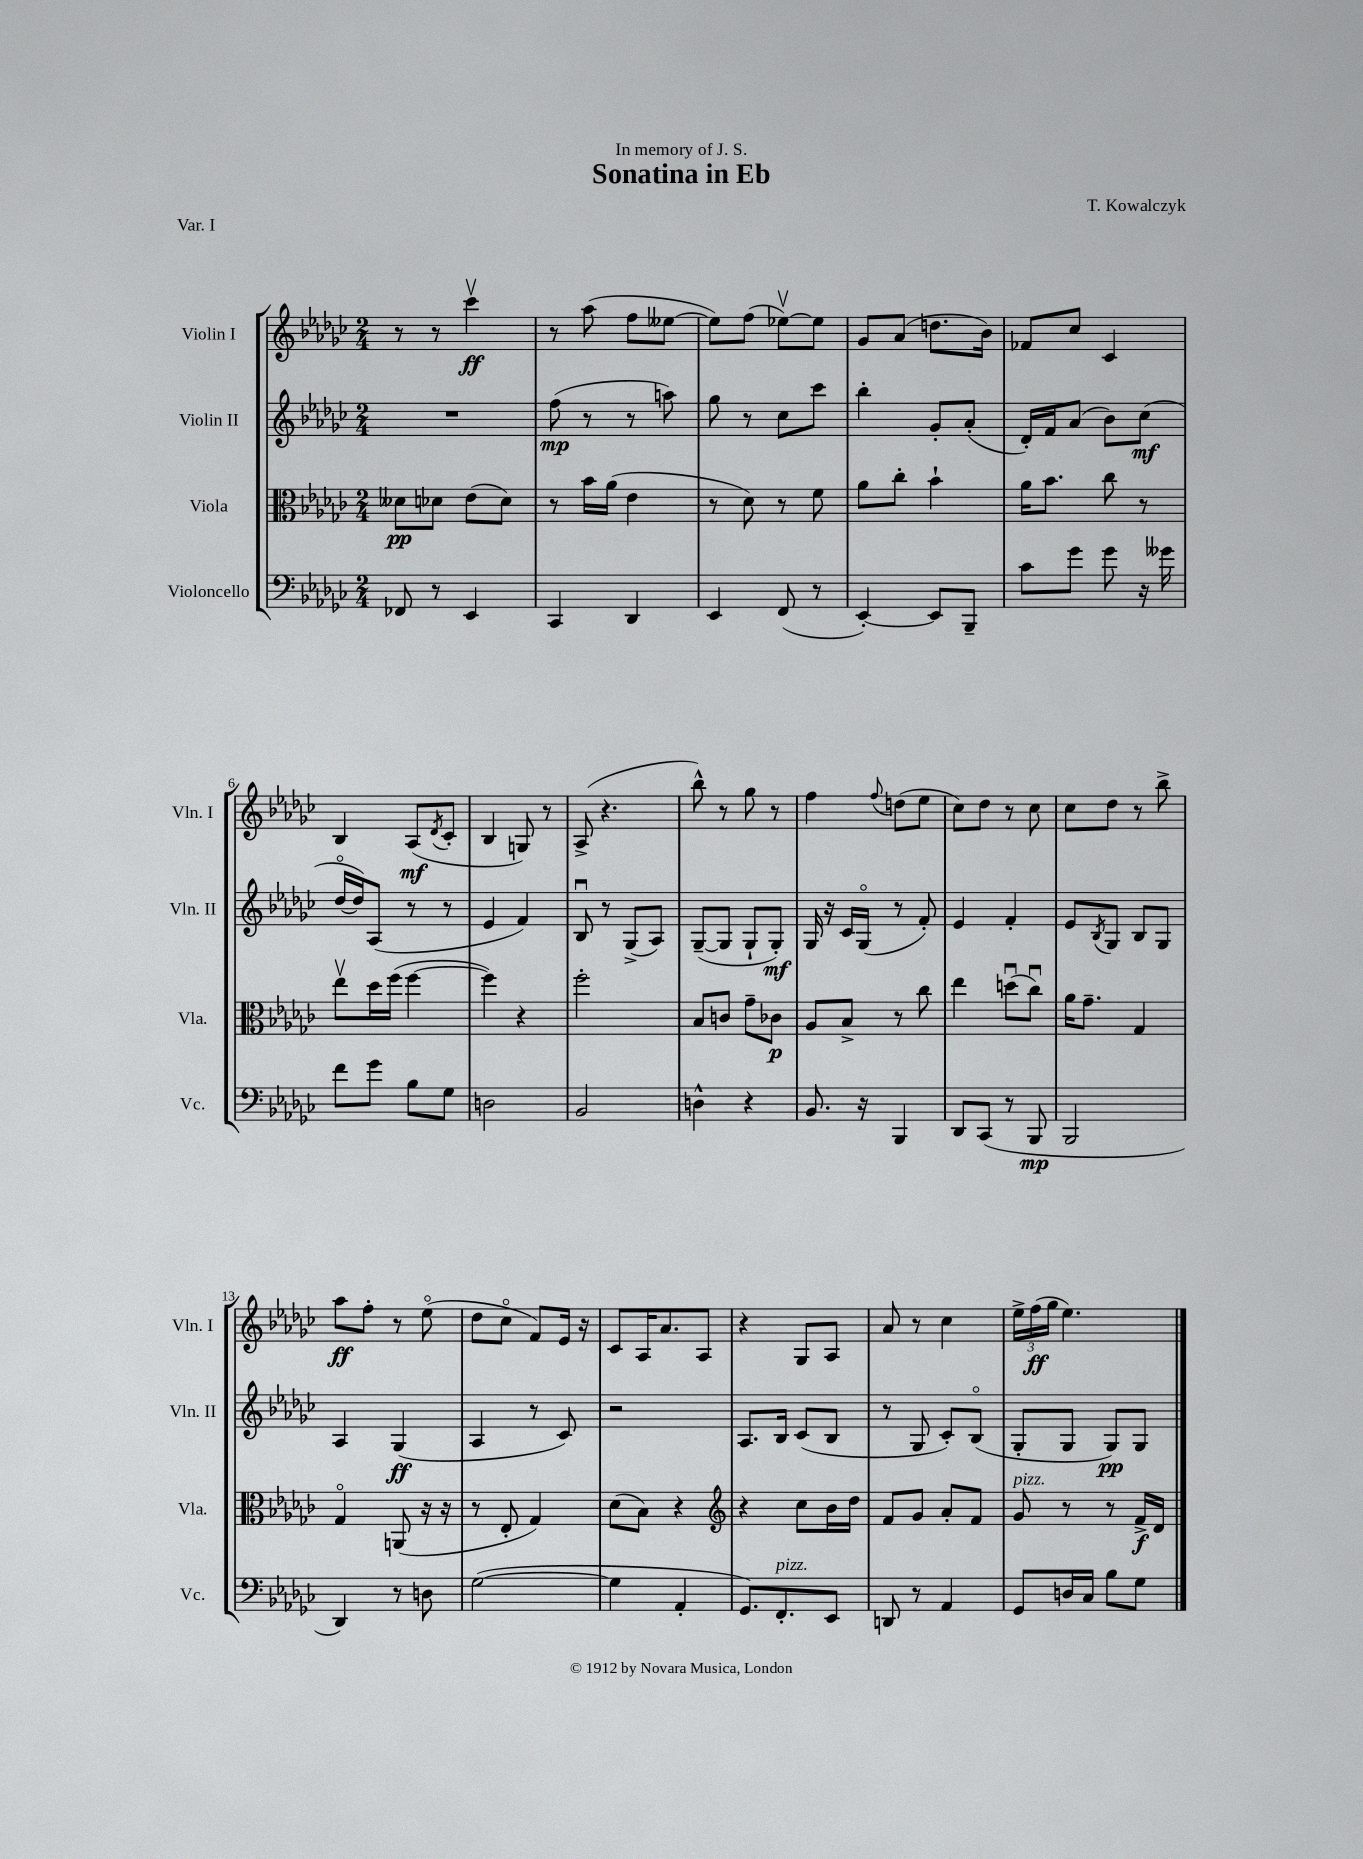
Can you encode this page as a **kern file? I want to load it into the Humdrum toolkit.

**kern	**kern	**kern	**kern
*staff4	*staff3	*staff2	*staff1
*clefF4	*clefC3	*clefG2	*clefG2
*k[b-e-a-d-g-c-]	*k[b-e-a-d-g-c-]	*k[b-e-a-d-g-c-]	*k[b-e-a-d-g-c-]
*M2/4	*M2/4	*M2/4	*M2/4
8FF-	8d--	2r	8r
8r	8d-	.	8r
4EE-	(8e-	.	4ccc-v
.	8d-)	.	.
=	=	=	=
4CC-	8r	(8ff	8r
.	16b-	8r	(8aa-
.	(16a-	.	.
4DD-	4e-	8r	8ff
.	.	8aa)	[8ee--
=	=	=	=
4EE-	8r	8gg-	8ee--])
.	8d-)	8r	(8ff
(8FF	8r	8cc-	[8ee-v)
8r	8f	8ccc-	8ee-]
=	=	=	=
[4EE-')	8a-	4bb-'	8g-
.	8cc-'	.	(8a-
8EE-]	4b-`	8g-'	8.dd
8BBB-~	.	(8a-'	.
.	.	.	16b-)
=	=	=	=
8c-	16a-	16d-')	8f-
.	8.b-	16f	.
8g-	.	(8a-	8cc-
8g-	8cc-	8b-)	4c-
16r	8r	(8cc-	.
16g--	.	.	.
=	=	=	=
8f	8ee-v	[16dd-o	4B-
.	.	16dd-])	.
8g-	16dd-	(8A-	.
.	(16ff	.	.
8B-	[4ff	8r	(8A-
.	.	.	8qd-
8G-	.	8r	8c-'
=	=	=	=
2D	4ff])	4e-	4B-
.	4r	4f)	8G)
.	.	.	8r
=	=	=	=
2BB-	2ff'	8B-u	(8A-^
.	.	8r	4.r
.	.	(8G-^	.
.	.	8A-)	.
=	=	=	=
4D^^	8B-	([8G-~	8bb-^^)
.	8c	8G-]	8r
4r	8g-~	8G-`	8gg-
.	8c-	8G-')	8r
=	=	=	=
8.BB-	8A-	16G-	4ff
.	.	16r	.
.	8B-^	16c-	.
16r	.	(16G-o	.
.	.	.	8qqff
4BBB-	8r	8r	(8dd
.	8cc-	8f')	8ee-
=	=	=	=
8DD-	4ee-	4e-	8cc-)
(8CC-	.	.	8dd-
8r	(8ddu	4f'	8r
8BBB-	8cc-u)	.	8cc-
=	=	=	=
2BBB-	16a-	8e-	8cc-
.	8.g-~	.	.
.	.	8qB-	.
.	.	8G-	8dd-
.	4G-	8B-	8r
.	.	8G-	8bb-^
=	=	=	=
4DD-)	4G-o	4A-	8aa-
.	.	.	8ff'
8r	(8AA	(4G-	8r
8D	16r	.	(8ee-o
.	16r	.	.
=	=	=	=
([2G-	8r	4A-	8dd-
.	8E-'	.	8cc-o
.	4G-)	8r	8f)
.	.	8c-)	16e-
.	.	.	16r
=	=	=	=
4G-]	(8d-	2r	8c-
.	8B-)	.	16A-
.	.	.	8.a-
4AA-'	4r	.	.
.	.	.	8A-
=	=	=	=
*	*clefG2	*	*
8.GG-)	4r	8.A-	4r
8.FF'	.	16B-	.
.	8cc-	(8c-	8G-
8EE-	16b-	8B-	8A-
.	16dd-	.	.
=	=	=	=
8DD	8f	8r	8a-
8r	8g-	8G-	8r
4AA-	8a-'	8c-')	4cc-
.	8f	(8B-o	.
=	=	=	=
8GG-	8g-	8G-'	24ee-^
.	.	.	(24ff
.	.	.	24gg-
16D	8r	8G-	4.ee-)
16C-	.	.	.
8B-	8r	8G-)	.
8G-	16f^	8G-	.
.	16d-	.	.
==	==	==	==
*-	*-	*-	*-
